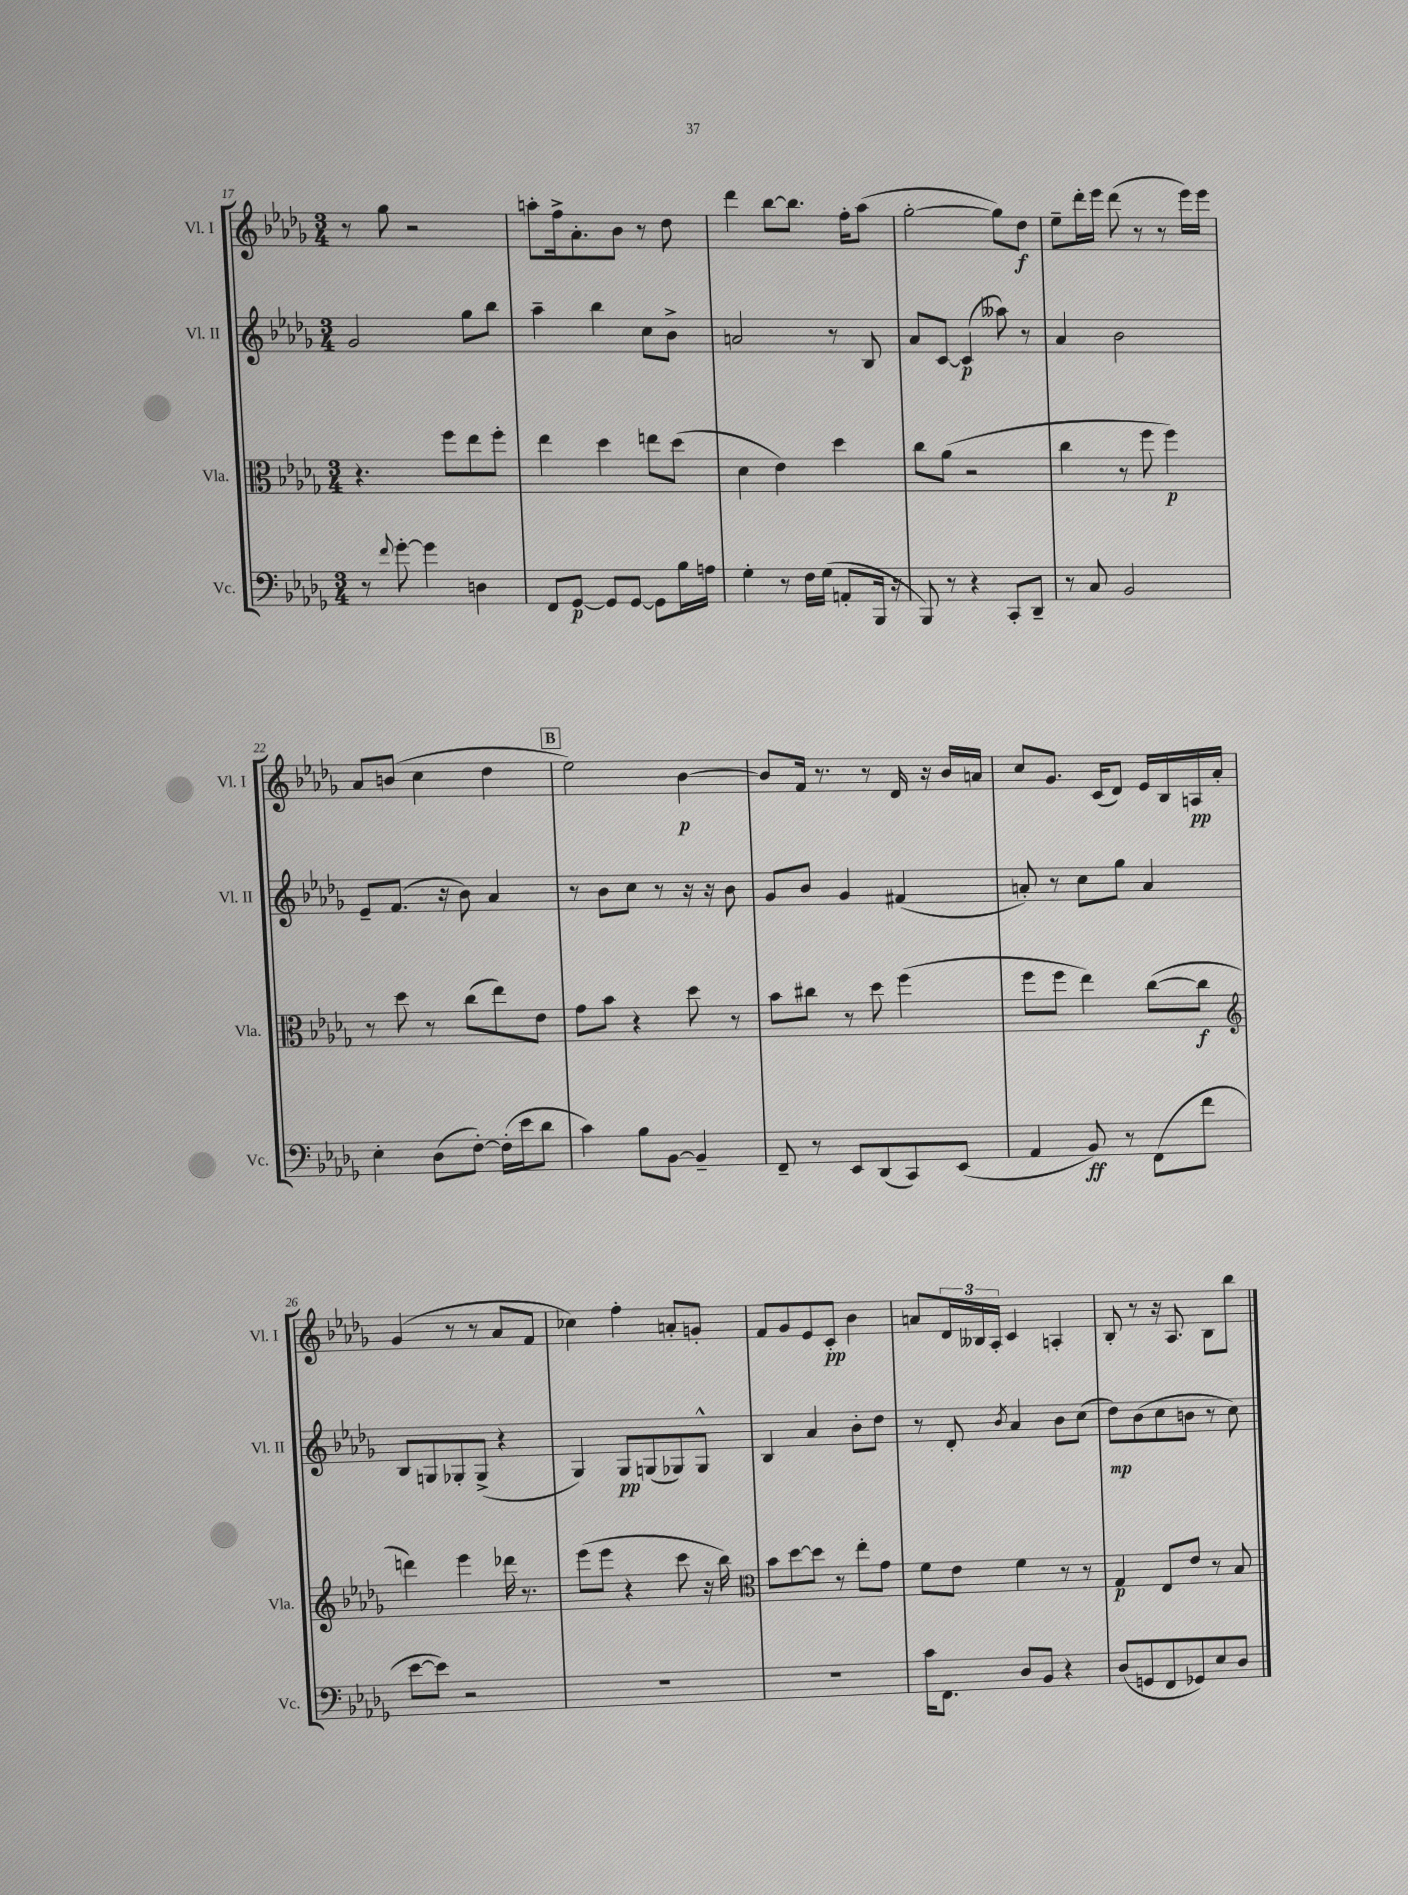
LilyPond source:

<<
\new StaffGroup <<
\new Staff = "s0" \with { instrumentName = "Vl. I" shortInstrumentName = "Vl. I" } {
    \clef treble \key des \major \numericTimeSignature \time 3/4
    r8 ges''8 r2 |
    a''8-. f''16-> aes'8.-. bes'8 r8 des''8 |
    des'''4 bes''8~ bes''8. f''16-. aes''8( |
    ges''2~-. ges''8) des''8\f |
    ees''8-- des'''16-. ees'''16 des'''8( r8 r8 ees'''16) ees'''16 |
    aes'8 b'8( c''4 des''4 |
    \mark \markup { \box "B" } ees''2) bes'4~\p |
    bes'8 f'16 r8. r8 des'16 r16 bes'16 a'16 |
    c''8 ges'8. c'16( des'8) ees'16 bes16 a16\pp aes'16-. |
    ges'4( r8 r8 aes'8 f'8 |
    ces''4) f''4-. a'8-. g'8-. |
    f'8 ges'8 ees'8 c'8-.\pp bes'4 |
    a'8 \tuplet 3/2 { des'16 beses16 aes16-. } c'4 a4-. |
    bes8-. r8 r16 aes8. bes8 bes''8 \bar "|." |
}
\new Staff = "s1" \with { instrumentName = "Vl. II" shortInstrumentName = "Vl. II" } {
    \clef treble \key des \major \numericTimeSignature \time 3/4
    ges'2 ges''8 bes''8 |
    aes''4-- bes''4 c''8 bes'8-> |
    a'2 r8 bes8 |
    aes'8 c'8~ c'4\p( aeses''8) r8 |
    aes'4 bes'2 |
    ees'8-- f'8.( r16 bes'8) aes'4 |
    \mark \markup { \box "B" } r8 bes'8 c''8 r8 r16 r16 bes'8 |
    ges'8 bes'8 ges'4 fis'4( |
    a'8-.) r8 c''8 ges''8 a'4 |
    bes8 g8 ges8-. ges8->( r4 |
    ges4) ges8\pp g8( ges8) ges8-^ |
    bes4 aes'4 bes'8-. des''8 |
    r8 des'8-. \acciaccatura { bes'8 } aes'4 bes'8 c''8( |
    des''8\mp) bes'8( c''8 b'8 r8 c''8) \bar "|." |
}
\new Staff = "s2" \with { instrumentName = "Vla." shortInstrumentName = "Vla." } {
    \clef alto \key des \major \numericTimeSignature \time 3/4
    r4. f''8 ees''8 f''8-. |
    ees''4 des''4 e''8 des''8( |
    des'4 ees'4) des''4 |
    c''8 aes'8( r2 |
    c''4 r8 f''8 f''4\p) |
    r8 des''8 r8 c''8( ees''8) ees'8 |
    \mark \markup { \box "B" } ges'8 bes'8 r4 des''8 r8 |
    bes'8 cis''8 r8 des''8 f''4( |
    f''8 f''8 ees''4) c''8~( c''8\f |
    \clef treble d'''4) ees'''4 des'''16 r8. |
    ees'''8( ees'''8 r4 c'''8 r16 bes''16) |
    \clef alto bes'8 des''8~ des''8 r8 ees''8-. ges'8 |
    f'8 ees'8 f'4 r8 r8 |
    ges4\p ees8 ees'8 r8 bes8 \bar "|." |
}
\new Staff = "s3" \with { instrumentName = "Vc." shortInstrumentName = "Vc." } {
    \clef bass \key des \major \numericTimeSignature \time 3/4
    r8 \appoggiatura { f'8 } ges'8~-. ges'4 d4 |
    f,8 ges,8~\p ges,8 ges,8~ ges,8 bes16 a16 |
    ges4-. r8 f16 ges16( a,8-. bes,,16 r16 |
    bes,,8) r8 r4 c,8-. des,8-- |
    r8 c8 bes,2 |
    ees4-. des8( f8~-.) f16-.( ees'16 des'8 |
    \mark \markup { \box "B" } c'4) bes8 bes,8~ bes,4-- |
    f,8-- r8 ees,8 des,8( c,8) ees,8( |
    aes,4 bes,8\ff) r8 f,8( f'8 |
    ees'8~ ees'8) r2 |
    R2. |
    R2. |
    c'16 f,8. des8 bes,8 r4 |
    des8( g,8 f,8 ges,8) ees8 des8 \bar "|." |
}
>>
>>
\layout { \context { \Score currentBarNumber = #17 } }
